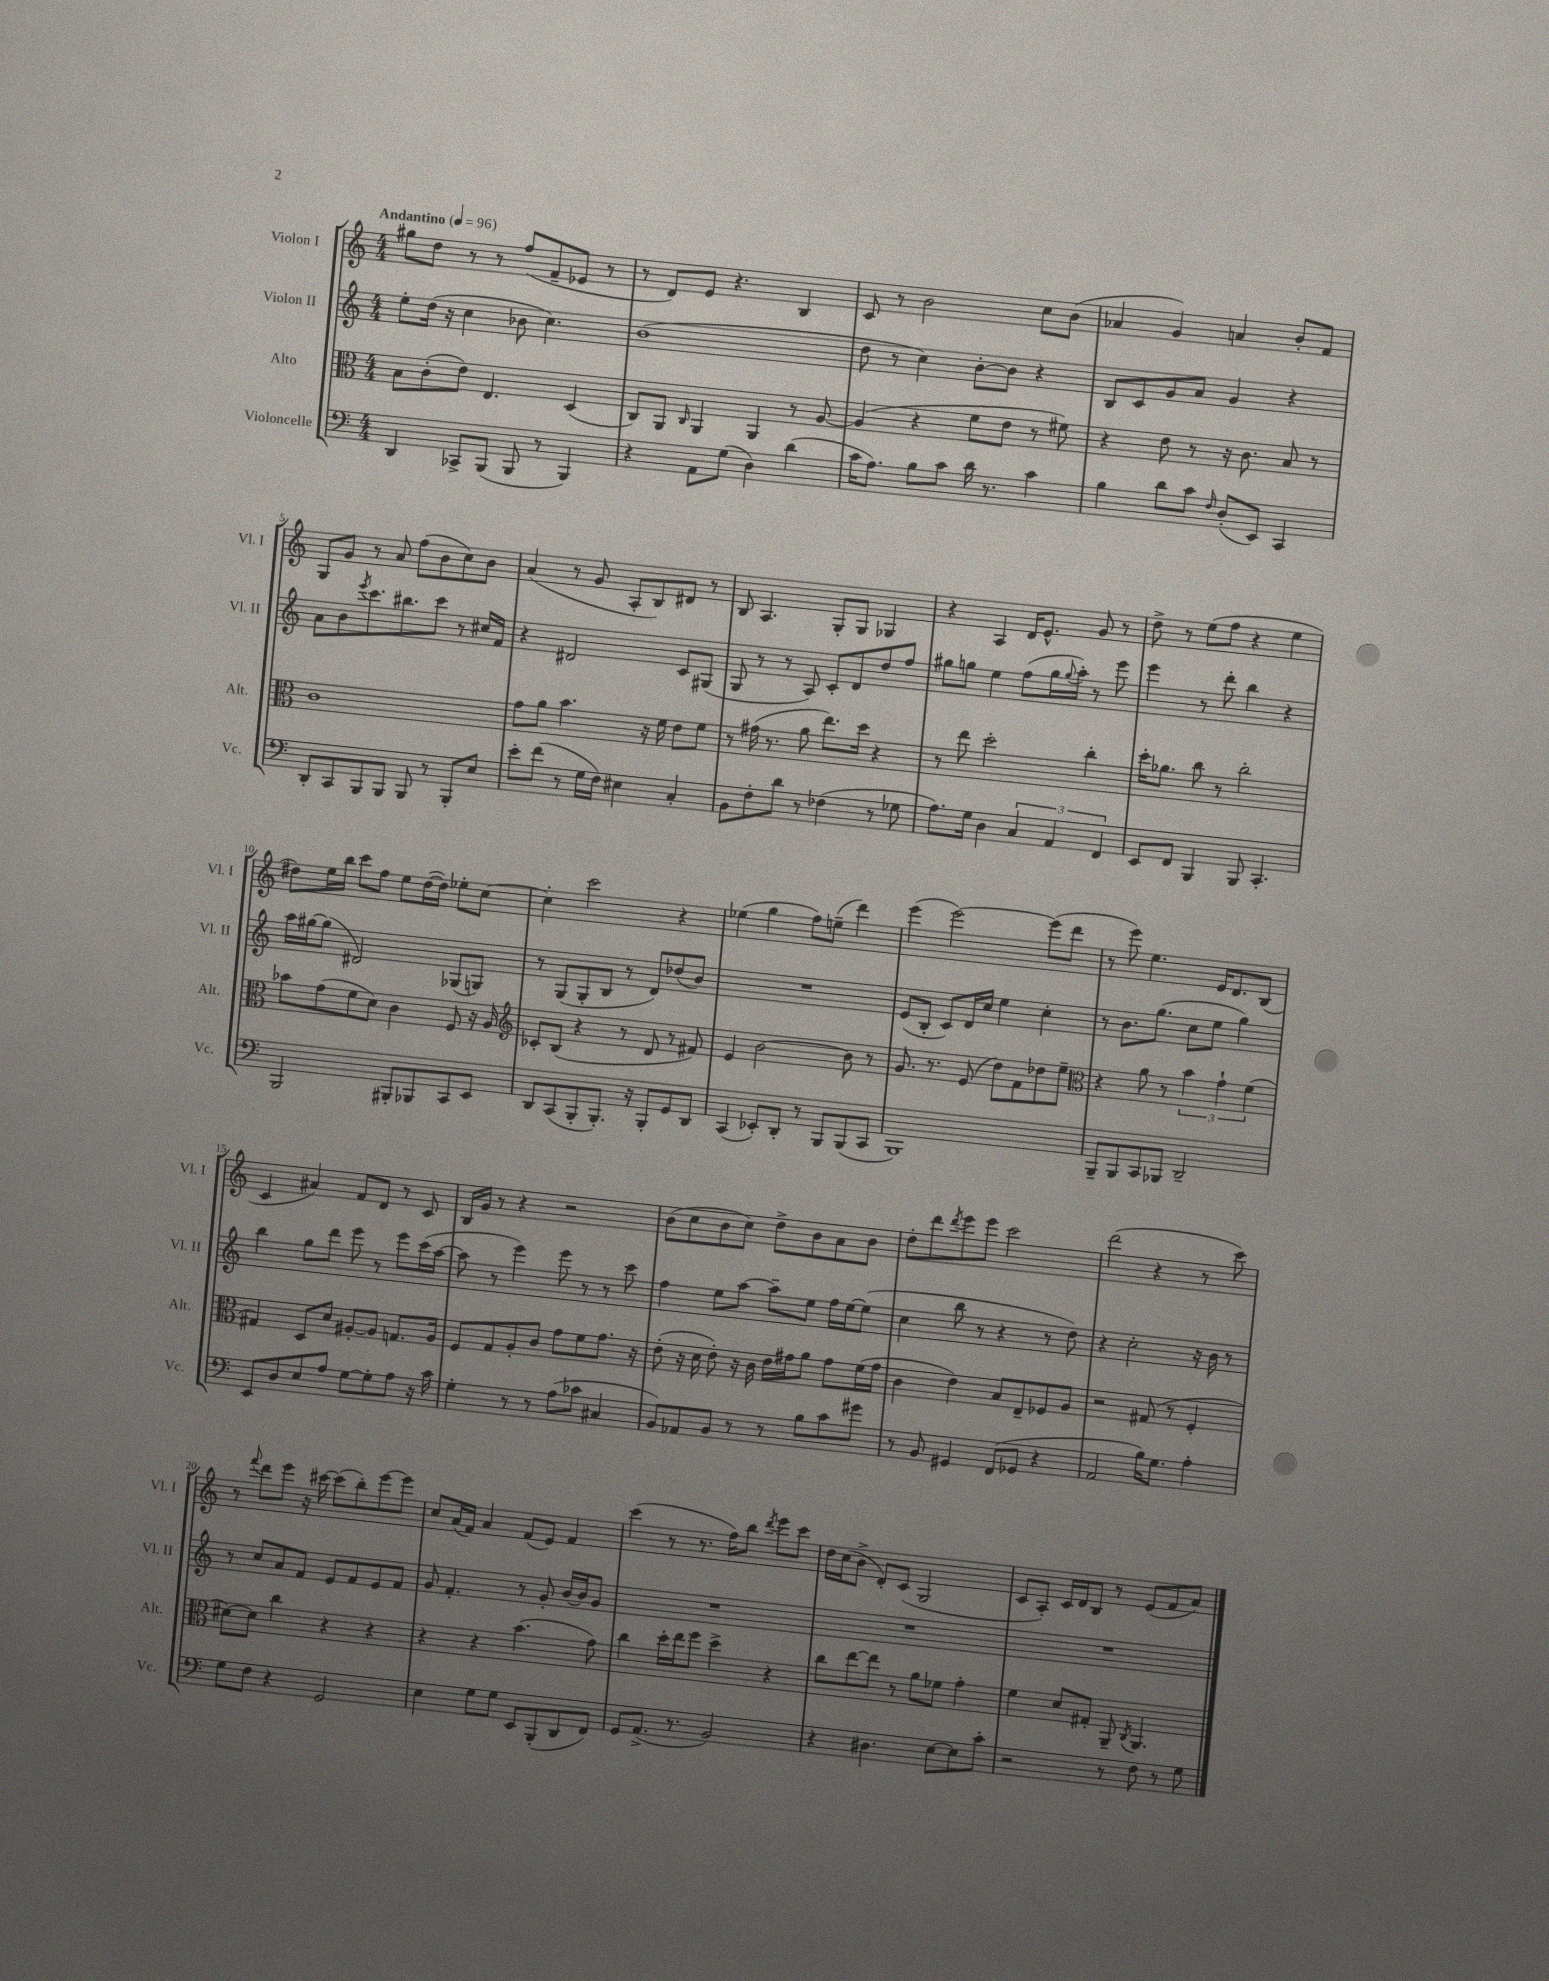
<<
\new StaffGroup <<
\new Staff = "s0" \with { instrumentName = "Violon I" shortInstrumentName = "Vl. I" } {
    \clef treble \key c \major \numericTimeSignature \time 4/4 \tempo "Andantino" 4 = 96
    gis''8 d''8 r8 r8 f''8( f'8-- ees'8 r8 |
    r8 d'8) e'8 r4. b4 |
    c'8 r8 b'2 c''8 b'8( |
    aes'4 g'4) a'4 b'8-. f'8 |
    g8 g'8 r8 a'8 f''8( b'8 c''8) b'8 |
    a'4( r8 g'8 a8-. b8) dis'8 r8 |
    b8 a4. g8-. g8 ges4 |
    r4 a4 d'16 e'8.-^ g'8 r8 |
    d''8-> r8 e''8( f''8 r4 e''4 |
    dis''8) e''16 b''16 c'''8 f''8 e''8 dis''16~( dis''16) ees''8-. c''8~ |
    c''4-. c'''2 r4 |
    ees''4( g''4 f''8) e''8--( d'''4) |
    e'''4( e'''2~) e'''8( d'''8 |
    r8 e'''8) e''4. e'16 d'8. b8( |
    c'4 ais'4) f'8 d'8 r8 c'8 |
    b16 g'16 r8 r4 r2 |
    b'8( c''8 b'8 c''8) d''8-> b'8 a'8 b'8 |
    d''8-. d'''8 \acciaccatura { d'''8 } e'''8 e'''8 c'''2 |
    d'''2( r4 r8 c'''8) |
    r8 \appoggiatura { f'''8 } d'''8 e'''8 r16 cis'''16~ cis'''8( b''8-.) e'''8~ e'''8 |
    c''8 a'16( f'16) a'4 f'8( e'8) f'4 |
    c'''4( r8 r8. f''16) b''8 \acciaccatura { d'''8 } e'''8 c'''8 |
    d''16 c''16( b'8-> d'8-.) c'8( g2 |
    c'8 a8-.) c'16 d'16 b8 r8 e'8( f'8 a'8) \bar "|." |
}
\new Staff = "s1" \with { instrumentName = "Violon II" shortInstrumentName = "Vl. II" } {
    \clef treble \key c \major \numericTimeSignature \time 4/4
    e''8-. d''16( r16 c''4 bes'8 c''4.) |
    b'1( |
    d''8 r8 c''4) b'8~-. b'8 r4 |
    b8 c'8 g'8 a'8 g'4 r4 |
    a'8 b'8 \acciaccatura { e'''8 } c'''8. bis''8. c'''8 r8 cis''16 f'16 |
    r4 dis'2 c'8 gis8( |
    g8 r8 r8 a8) c'8-. d'8 d''8 f''8 |
    gis''8 g''8 e''4 f''8( g''16 \appoggiatura { g''8 } a''16-.) r8 e'''8 |
    e'''4 r8 d'''8-. b''4 r4 |
    a''16 gis''16~ gis''8( dis'2) ges8( g8) |
    r8 g8( g8-. b8 r8 d'8) des''8( b'8) |
    R1 |
    e'8( b8-. c'8) d'16 c''16 e''4 c''4-. |
    r8 b'8. g''8.( c''8 e''8 g''4) |
    b''4 g''8 d'''8 e'''8 r8 e'''8 c'''16( a''16~ |
    a''8 r8 e'''4) e'''8 r8 r8 c'''8 |
    f''4 e''8 a''8~ a''8-- e''8 f''16 e''16~ e''8( |
    c''4 b''8 r8 r4 r8 d''8) |
    r4 c''2-. r16 b'16 r8 |
    r8 c''8 a'8 f'8 e'8 f'8 e'8 f'8 |
    g'8 f'4.-. r8 g'8-. b'16~ b'16 g'8 |
    R1 |
    R1 |
    R1 \bar "|." |
}
\new Staff = "s2" \with { instrumentName = "Alto" shortInstrumentName = "Alt." } {
    \clef alto \key c \major \numericTimeSignature \time 4/4
    b8 c'8-.( e'8) e4. d4( |
    c8) a,8 \grace { c16 } a,4 a,4 r8 a8~ |
    a4( r4 f'8 e'8 r8 fis'8) |
    r4 e'8 r8 r16 c'8. b8 r8 |
    c'1 |
    g'8 a'8 b'4. r16 f'16 e'8 f'8 |
    r8 gis'16( r8. a'8 e''8.) d''16 r4 |
    r8 e''8 d''2-. c''4-. |
    d''16-. aes'8. c''8 r8 c''2-. |
    bes'8 g'8( f'8 d'8) c'4 f8 r16 a16 |
    \clef treble ces'8-. b8( r4 r8 d'8 r8 fis'8) |
    e'4 b'2~ b'8 r8 |
    g'8. r8. e'8( d''8) f'8 des''8 e''8-- |
    \clef alto r4 a'8 r8 \tuplet 3/2 { b'4 g'4-! f'4( } |
    gis4) d8 d'8 ais8~-. ais8 g8. ais16 |
    f8 g8 a8-. c'8 g'8 f'8 g'8. r16 |
    e'8-.( r16 d'16 e'8-.) r16 c'16 e'16 gis'16 a'8 gis'8 f'16( gis'16 |
    c'4 e'4) b8 e8-- fes8 a8 |
    r2 gis8( r8 f4-. |
    dis'8~) dis'8 c''4 r4 r4 |
    r4 r4 b'4.( g'8) |
    c''4 d''16-. e''16 f''8 d''4-> r4 |
    c''8 e''8~ e''8 r8 a'8 fes'8 g'4-. |
    f'4 d'8 gis8-. a,8-- \acciaccatura { c8 } a,4. \bar "|." |
}
\new Staff = "s3" \with { instrumentName = "Violoncelle" shortInstrumentName = "Vc." } {
    \clef bass \key c \major \numericTimeSignature \time 4/4
    d,4 ces,8-> b,,8( b,,8 r8 b,,4) |
    r4 a,8 g8( d4) d'4( |
    c'16 a8.) b8 c'8 d'16 r8. c'4 |
    b4 d'8 c'8 \grace { f16 } d8-.( e,8) c,4 |
    d,8-. c,8 b,,8 b,,8 b,,8 r8 b,,8-. e8 |
    e'8-. f'8( r8 g16 f16) eis4 c4-. |
    b,8 f8-. d'8 r8 fes4( r8 ges8 |
    a8.) g16 d4 \tuplet 3/2 { c4 a,4 f,4 } |
    e,8 f,8 b,,4 b,,8 c,4.-. |
    b,,2 bis,,8-. bes,,8 c,8 e,8 |
    d,8 c,8( b,,8-. b,,8.-.) r16 b,,8-. g,8 d,8 |
    c,4( ees,8-.) d,8-. r8 b,,8 b,,8( c,8 |
    b,,1) |
    b,,8-- b,,8 c,8 bes,,8 d,2-- |
    e,8 d8 e8 a8 g8~ g8-. a8 r16 c'16 |
    g4-. r8 r8 a8( ces'8 cis4 |
    b,8) aes,8 b,8 r8 r8 b8 c'8 gis'8 |
    r8 b,8 gis,4 f,8( ges,8 r4 |
    a,2 b16) g8. a4-. |
    g8 f8 r4 g,2 |
    e4 g8 g8 e,8 b,,8-.( d,8 f,8) |
    g,8 a,8.->( r8. b,2) |
    r4 dis4. e8~ e8 c'8-. |
    r2 r8 f8 r8 g8 \bar "|." |
}
>>
>>
